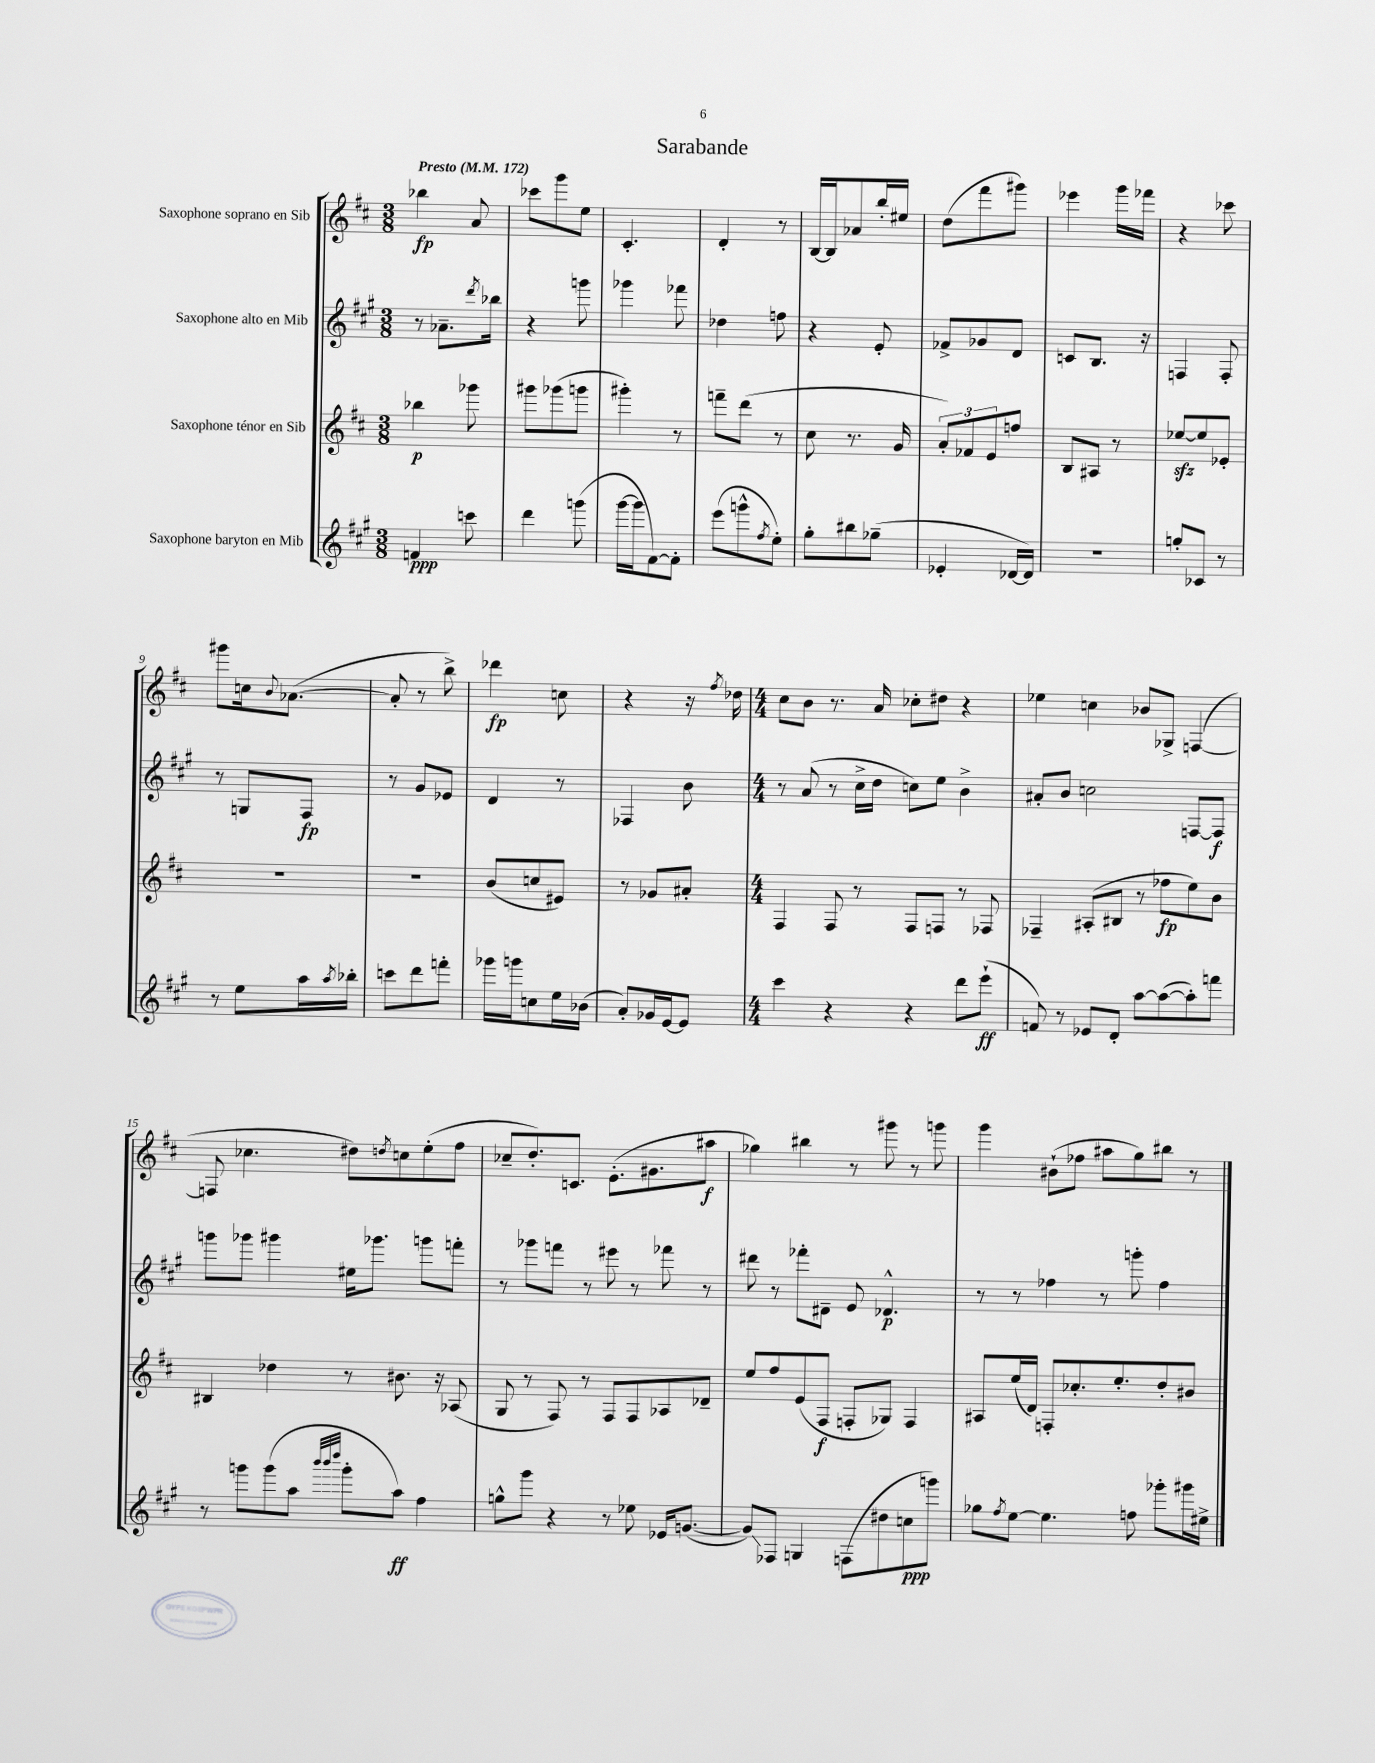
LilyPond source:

\header { title = "Sarabande" }
<<
\new StaffGroup <<
\new Staff = "s0" \with { instrumentName = "Saxophone soprano en Sib" } {
    \clef treble \key d \major \numericTimeSignature \time 3/8 \tempo "Presto" 4 = 172
    bes''4\fp a'8 |
    ces'''8 g'''8 e''8 |
    cis'4.-. |
    d'4-. r8 |
    b16~ b16 aes'8 b''16-. eis''16 |
    d''8( fis'''8 gis'''8) |
    ees'''4 g'''16 fes'''16 |
    r4 ces'''8 |
    gis'''8 c''16 \appoggiatura { b'8 } aes'8.~( |
    aes'8-. r8 b''8->) |
    des'''4\fp c''8 |
    r4 r16 \acciaccatura { fis''8 } des''16 |
    \numericTimeSignature \time 4/4 cis''8 b'8 r8. a'16 ces''8-. dis''8 r4 |
    ees''4 c''4 bes'8 ges8-> f4~( |
    f8 ces''4. dis''8) \acciaccatura { d''8 } c''8 e''8-.( fis''8 |
    ces''8-- d''8.-.) c'8. e'8.-.( gis'8. ais''8\f |
    ges''4) bis''4 r8 gis'''8 r8 g'''8 |
    g'''4 bis'8-!( fes''8 ais''8 g''8) bis''8 r8 \bar "|." |
}
\new Staff = "s1" \with { instrumentName = "Saxophone alto en Mib" } {
    \clef treble \key a \major \numericTimeSignature \time 3/8
    r8 aes'8.-- \acciaccatura { d'''8 } bes''16 |
    r4 g'''8 |
    ges'''4 fes'''8 |
    des''4 f''8 |
    r4 e'8-. |
    fes'8-> ges'8 d'8 |
    c'8 b8. r16 |
    f4 f8-. |
    r8 g8 fis8\fp |
    r8 gis'8 ees'8 |
    d'4 r8 |
    fes4 b'8 |
    \numericTimeSignature \time 4/4 r8 a'8( r8 cis''16-> d''16 c''8) e''8 b'4-> |
    ais'8-. b'8 c''2 f8~ f8\f |
    g'''8 ges'''8 gis'''4 eis''16 ges'''8. g'''8 f'''8-. |
    r8 ges'''8 f'''8 r8 eis'''8 r8 fes'''8 r8 |
    dis'''8 r8 fes'''8-. dis'8-- e'8 des'4.-^\p |
    r8 r8 fes''4 r8 g'''8-. fes''4 \bar "|." |
}
\new Staff = "s2" \with { instrumentName = "Saxophone ténor en Sib" } {
    \clef treble \key d \major \numericTimeSignature \time 3/8
    bes''4\p ges'''8 |
    gis'''8 ges'''8( g'''8 |
    gis'''4-.) r8 |
    f'''8-- d'''8( r8 |
    cis''8 r8. g'16 |
    \tuplet 3/2 { a'8-.) fes'8 e'8 } f''8 |
    b8 ais8 r8 |
    ees''8~\sfz ees''8 ees'8-. |
    R4. |
    R4. |
    b'8( c''8 eis'8) |
    r8 ges'8 ais'8-. |
    \numericTimeSignature \time 4/4 fis4 fis8 r8 fis8 f8 r8 fes8 |
    fes4-- ais8-.( bis8 r8 fes''8\fp e''8) b'8 |
    bis4 des''4 r8 bis'8. r16 aes8( |
    g8 r8 fis8) r8 fis8 fis8 aes8 des'8-- |
    e''8 fis''8 e'8( fis8\f f8-. ges8) f4 |
    ais8 e''16( d'16) f8-. ces''8.-. e''8.-. d''8-. bis'8 \bar "|." |
}
\new Staff = "s3" \with { instrumentName = "Saxophone baryton en Mib" } {
    \clef treble \key a \major \numericTimeSignature \time 3/8
    f'4\ppp c'''8 |
    d'''4 g'''8( |
    gis'''16~ gis'''16 fis'8~) fis'8-. |
    e'''8( g'''8-^ \acciaccatura { fis''8 } e''8-.) |
    gis''8-. bis''8 ges''8--( |
    ees'4-. des'16~ des'16) |
    R4. |
    g''8-. ces'8 r8 |
    r8 e''8 a''16 \acciaccatura { a''8 } bes''16-. |
    c'''8 d'''8 f'''8-. |
    ges'''16 g'''16 c''8 e''16 bes'16( |
    a'8-.) ges'16 e'16~ e'8 |
    \numericTimeSignature \time 4/4 cis'''4 r4 r4 d'''8 e'''8-!\ff( |
    f'8) r8 ees'8 d'8-. a''8~ a''8~( a''8-.) f'''8 |
    r8 g'''8 g'''8( a''8 \grace { b'''32 b'''32 d''''32 } g'''8-. a''8\ff) fis''4 |
    g''8-^ gis'''8 r4 r8 ees''8 ees'16 g'8.~( |
    g'8\glissando) fes8 g4 f8( dis''8 c''8\ppp g'''8) |
    ges''8 \acciaccatura { fis''8 } e''8~ e''4. f''8 ges'''8-. gis'''16 eis''16-> \bar "|." |
}
>>
>>
